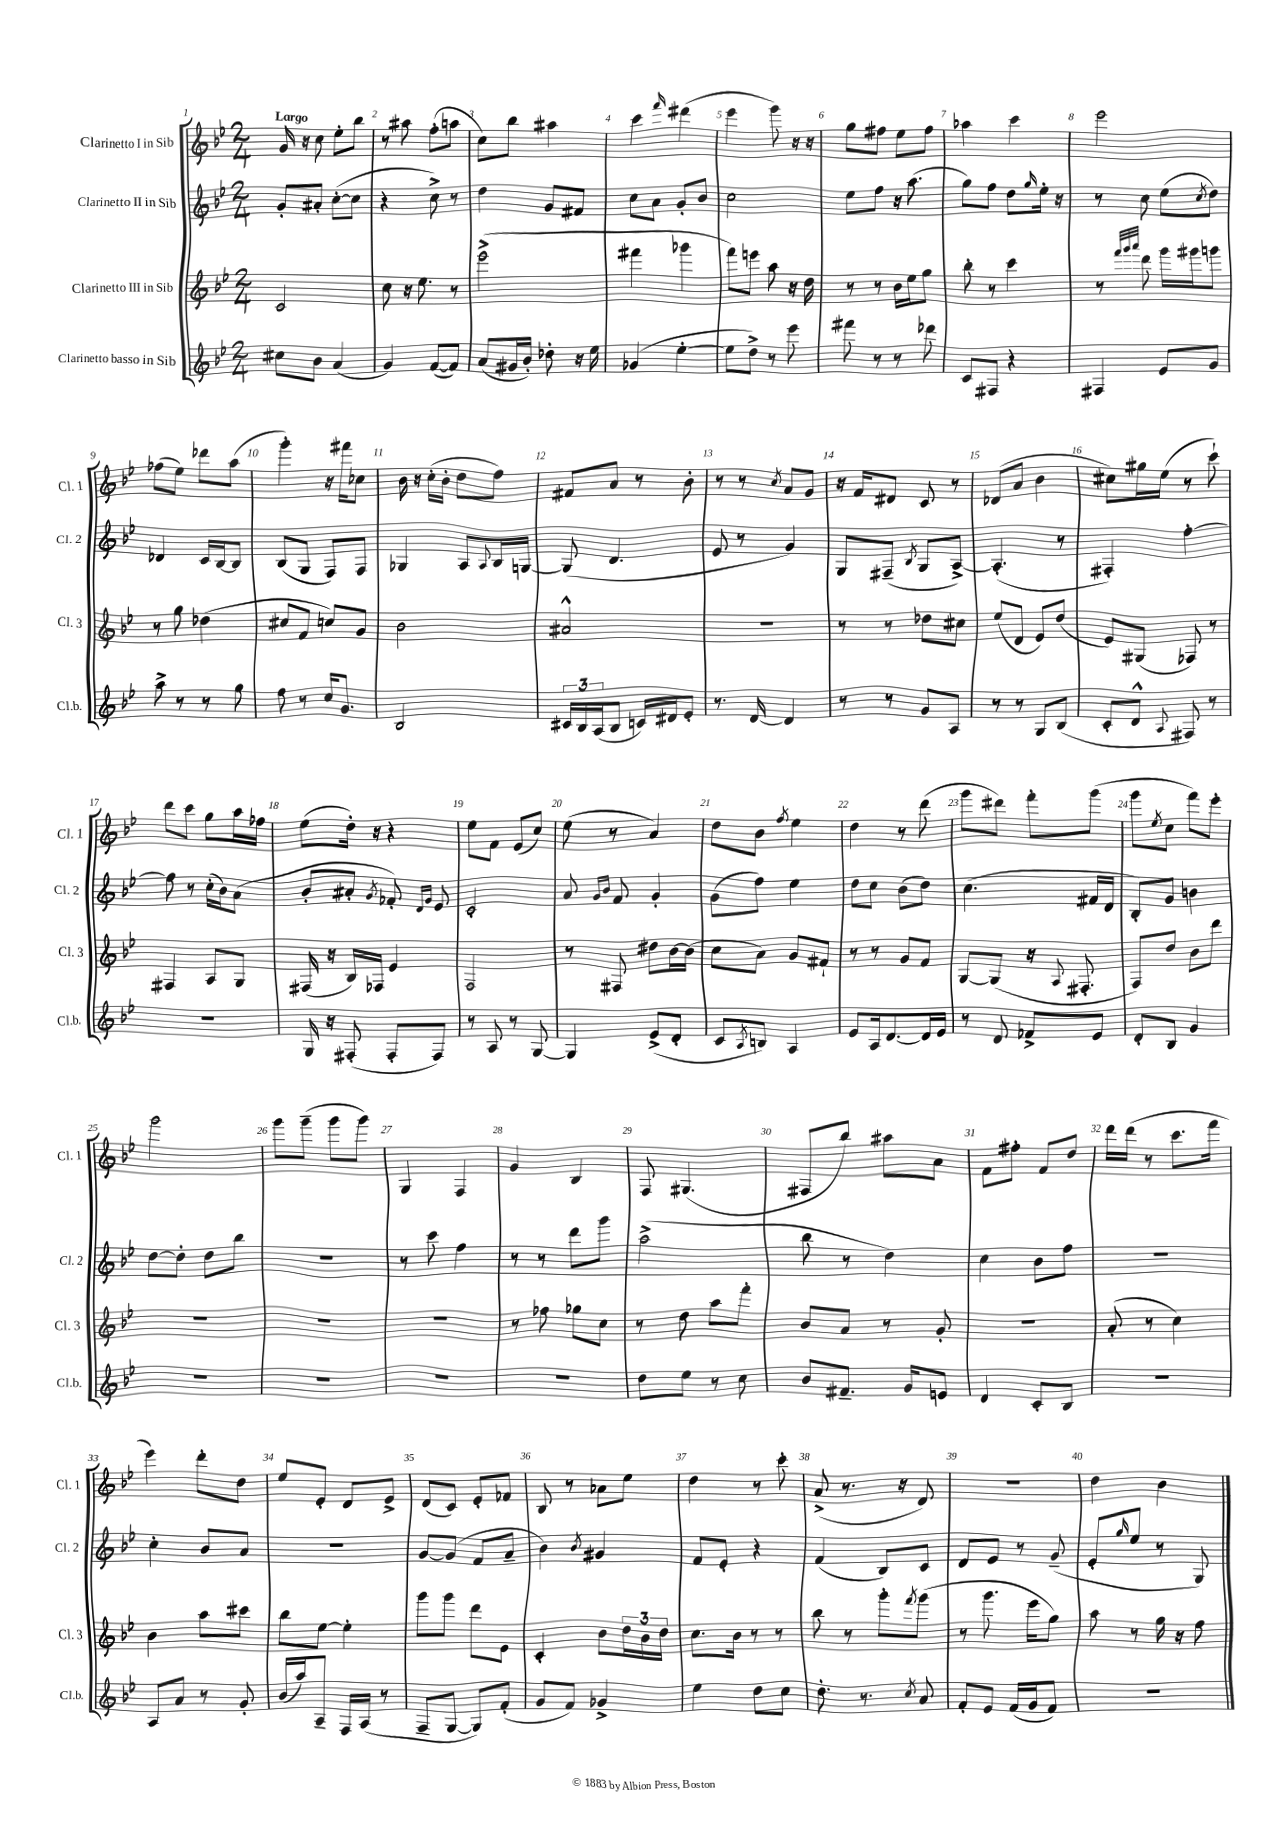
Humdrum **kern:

**kern	**kern	**kern	**kern
*part4	*part3	*part2	*part1
*staff4	*staff3	*staff2	*staff1
*I"Clarinetto basso in Sib	*I"Clarinetto III in Sib	*I"Clarinetto II in Sib	*I"Clarinetto I in Sib
*I'Cl.b.	*I'Cl. 3	*I'Cl. 2	*I'Cl. 1
*clefG2	*clefG2	*clefG2	*clefG2
*k[b-e-]	*k[b-e-]	*k[b-e-]	*k[b-e-]
*M2/4	*M2/4	*M2/4	*M2/4
=1	=1	=1	=1
!	!	!	!LO:TX:a:B:t=Largo
8cc#X\L	2c/	8g'/L	16g/
.	.	.	16r
8b-\J	.	8a#X'/J	8cc\
(4a/	.	([8cc'\L	8ee-'\L
.	.	8cc\J]	8bb-\J
=2	=2	=2	=2
4g/)	8cc\	4r	8r
.	16r	.	8aa#X\
.	8.ee-\	.	.
([8f/L	.	8cc^\)	(8ff'\L
8f/J])	8r	8r	8aan\J
=3	=3	=3	=3
(8a/L	(2eee-^\	4dd\	8cc\L)
16g#X/L	.	.	8bb-\J
16b-'/JJ)	.	.	.
8dd-X'\	.	8g/L	4aa#X\
16r	.	8f#X/J	.
16ee-\	.	.	.
=4	=4	=4	=4
(4g-X/	4fff#X\	8cc\L	4ccc\
.	.	8a\J	.
.	.	.	16qqfff/
[4ee-'\	4ggg-X\	8g'/L	(4ddd#X\
.	.	8b-/J	.
=5	=5	=5	=5
8ee-\L]	8fff\L)	2cc\	4eee-\
8dd^\J)	8eeen\J	.	.
8r	8aa\	.	8ggg\)
8eee-\	16r	.	16r
.	16dd\	.	16r
=6	=6	=6	=6
8fff#X\	8r	8ee-\L	8gg\L
8r	8r	8ff\J	8ff#X\J
8r	16b-\LL	16r	8ee-\L
.	16ee-\J	(8.aa\	.
8ddd-X\	8gg\J	.	8ff#\J
=7	=7	=7	=7
8c/L	8bb-'\	8gg\L)	4aa-X\
8F#X/J	8r	8ff\J	.
4r	4ccc\	8dd\L	4ccc\
.	.	16qqgg/	.
.	.	16ee-'\Jk	.
.	.	16r	.
=8	=8	=8	=8
4F#X/	8r	8r	2eee-\
.	32qqfff/LLL	.	.
.	32qqggg/	.	.
.	32qqaaa/JJJ	.	.
.	8ddd\	8cc\	.
8e-/L	16ggg\LL	(8ee-\L	.
.	16ggg#X\J	.	.
.	.	8qcc/	.
8g/J	8gggn\J	8dd\J)	.
!!LO:LB:g=z
=9	=9	=9	=9
8aa^\	8r	4d-X/	(8ff-X\L
8r	8gg\	.	8ee-\J)
8r	(4dd-X\	16c/LL	8ddd-X\L
.	.	[16B-/J	.
8gg\	.	8B-/J]	(8aa\J
=10	=10	=10	=10
8ff\	8cc#X/L	(8B-/L	4ggg'\)
8r	8f/J	8G/J	.
16cc/KL	8ccn/L)	8F/L)	16r
8.g/J	.	.	16fff#X\KL
.	8g/J	8F/J	8cc-X\J
=11	=11	=11	=11
2B-/	2b-\	4G-X/	16b-\
.	.	.	16r
.	.	.	(16cc'\LL
.	.	.	16b-'\JJ
.	.	8A/L	8dd\L
.	.	8qqA/	.
.	.	16B-/L	8ff\J)
.	.	[16Gn/JJ	.
=12	=12	=12	=12
24c#X/LL	2a#X^^/	(8G/]	8f#X/L
24B-/	.	.	.
(24A/J	.	.	.
8B-/J	.	4.d/	8a/J
16cn/LL)	.	.	8r
16d#X/J	.	.	.
8e-'/J	.	.	8b-'\
=13	=13	=13	=13
8.r	2r	8e-/	8r
.	.	8r	8r
[16d/	.	.	.
.	.	.	8qcc/
4d/]	.	4g/)	8a/L
.	.	.	8g/J
=14	=14	=14	=14
8r	8r	8G/L	16r
.	.	.	16f/KL
8r	8r	(8F#X~/J	8d#X/J
.	.	8qB-/	.
8g/L	8dd-X\L	8G/L	8c/
8A/J	8cc#X\J	[8A^/J)	8r
=15	=15	=15	=15
8r	(8ee-/L	(4.A'/]	(8d-X/L
8r	8d/J	.	8a/J
8G/L	8e-/L)	.	4b-\
(8B-/J	(8dd/J	8r	.
=16	=16	=16	=16
8c'/L	8e-/L)	4F#X'/)	8cc#X\L)
8d^^/J	(8G#X/J	.	16gg#X\L
.	.	.	(16ee-\JJ
8qqA/	.	.	.
8F#X/)	8F-X/)	[4ff'\	8r
8r	8r	.	8ccc`\)
!!LO:LB:g=z
=17	=17	=17	=17
2r	4F#X/	8ff\]	8ddd\L
.	.	8r	8ccc\J
.	8A/L	(16cc'\LL	8gg\L
.	.	16b-\J)	.
.	8G/J	(8a\J	16aa\L
.	.	.	16ff-X\JJ
=18	=18	=18	=18
16G/	(16F#X/	8b-'/L	(8ee-\L
16r	16r	.	.
(8F#X'/	16B-/LL)	8a#X'/J	16dd'\Jk)
.	16F-X/JJ	.	16r
.	.	8qg/	.
8F#'/L	4e-/	8f-X'/)	4r
.	.	16qqd/LL	.
.	.	16qqg/JJ	.
8F#/J)	.	8e-/	.
=19	=19	=19	=19
8r	2F/	2c'/	8ee-\L
8A/	.	.	8f\J
8r	.	.	(8e-/L
[8G/	.	.	8cc/J)
=20	=20	=20	=20
4G/]	8r	8a/	(8ee-\
.	.	16qqg/LL	.
.	.	16qqb-/JJ	.
.	8F#X/	8f/	8r
(8e-^/L	8dd#X\L	4g'/	4a/)
8d'/J	[16b-\L	.	.
.	(16b-\JJ]	.	.
=21	=21	=21	=21
8c/L	8cc\L	(8g\L	8dd\L
8qA/	.	.	.
8Bn/J)	8a\J)	8ff\J)	8b-\J
.	.	.	8qff/
4A/	8g/L	4ee-\	4ee-\
.	8f#X`/J	.	.
=22	=22	=22	=22
8e-/L	8r	8dd\L	4dd\
16A/k	8r	8cc\J	.
[8.d/	.	.	.
.	8g/L	(8b-\L	8r
16d/L]	8f/J	8dd\J)	(8ddd\
16e-/JJ	.	.	.
=23	=23	=23	=23
8r	[8G/L	(4.cc\	8ggg\L
8d/	(8G/J]	.	8ddd#X\J)
8f-X^/L	16r	.	8fff'\L
.	8qqA/	.	.
.	8.F#X'/	.	.
8e-/J	.	16f#X/LL	(8ggg\J
.	.	16d/JJ	.
=24	=24	=24	=24
8d'/L	8F/L)	8B-'/L)	8ggg\L
.	.	.	8qee-/
8B-/J	8dd/J	8g/J	8cc\J
4g/	8b-\L	4bn\	8fff\L)
.	8ddd\J	.	8eee-'\J
!!LO:LB:g=z
=25	=25	=25	=25
2r	2r	[8dd\L	2ggg\
.	.	8dd'\J]	.
.	.	8dd\L	.
.	.	8bb-\J	.
=26	=26	=26	=26
2r	2r	2r	8ggg\L
.	.	.	(8ggg~\J
.	.	.	8ggg\L
.	.	.	8ggg\J)
=27	=27	=27	=27
2r	2r	8r	4G/
.	.	8ccc\	.
.	.	4ff\	4F/
=28	=28	=28	=28
2r	8r	8r	4g/
.	8ff-X\	8r	.
.	8gg-X\L	8ddd\L	4B-/
.	8cc\J	8ggg\J	.
=29	=29	=29	=29
8dd\L	8r	(2aa^\	8F/
8ee-\J	8dd\	.	(4.G#X/
8r	8aa\L	.	.
8cc\	8fff'\J	.	.
=30	=30	=30	=30
8b-/L	8b-/L	8bb-\	8F#X/L
8.f#X~/J	8a/J	8r	8bb-/J)
.	8r	4dd\)	8aa#X\L
16g/KL	.	.	.
8en/J	8g'/	.	8a\J
=31	=31	=31	=31
4d/	2r	4cc\	8f\L
.	.	.	8ff#X'\J
8c'/L	.	8b-\L	8f/L
8B-/J	.	8ff\J	8dd/J
=32	=32	=32	=32
2r	(8a'/	2r	16ddd\LL
.	.	.	(16ddd\JJ
.	8r	.	8r
.	4cc\)	.	8.ccc\L
.	.	.	16fff\Jk
!!LO:LB:g=z
=33	=33	=33	=33
8A/L	4b-\	4cc'\	4eee-\)
8a/J	.	.	.
8r	8aa\L	8b-/L	8ddd'\L
8g'/	8ccc#X\J	8a/J	8dd\J
=34	=34	=34	=34
(16b-/LL	8bb-\L	2r	8ee-/L
16aa/J)	.	.	.
8A~/J	[8ee-\J	.	8e-'/J
16F/LL	4ee-'\]	.	8d/L
(16A/JJ	.	.	.
8r	.	.	8e-^/J
=35	=35	=35	=35
8F~/L	8ggg\L	[8g/L	(8d/L
[8G/J	8ggg\J	(8g/J]	8c/J)
8G/L])	8ddd\L	8f/L	8e-'/L
(8f'/J	8e-\J	8a~/J	8f-X/J
=36	=36	=36	=36
8g/L	4c'/	4b-\)	8B-/
8f/J)	.	.	8r
.	.	8qb-/	.
4g-X^/	8b-\L	4g#X/	8a-X\L
.	24dd\L	.	8ee-\J
.	24b-\	.	.
.	24dd\JJ	.	.
=37	=37	=37	=37
4ee-\	8.cc\L	8f/L	4dd\
.	.	8e-'/J	.
.	16b-\Jk	.	.
8dd\L	8r	4r	8r
8cc\J	8r	.	8ccc'\
=38	=38	=38	=38
8.dd'\	8bb-\	(4f/	(8a^/
.	8r	.	8.r
8.r	.	.	.
.	8ggg'\L	8B-/L)	.
.	.	.	16r
8qcc/	8qfff/	.	.
8a/	(8ggg\J	8c/J	8d/)
=39	=39	=39	=39
8f'/L	8r	8d/L	2r
8e-/J	8.ggg\	8e-/J	.
(16f/LL	.	8r	.
16g/J	16eee-\KL	.	.
8f/J)	8gg\J)	(8g~/	.
=40	=40	=40	=40
2r	8aa\	8e-'/L	4dd\
.	.	16qqgg/	.
.	8r	8ee-/J	.
.	16gg\	8r	4b-\
.	16r	.	.
.	8ff\	8G/)	.
==	==	==	==
*-	*-	*-	*-
